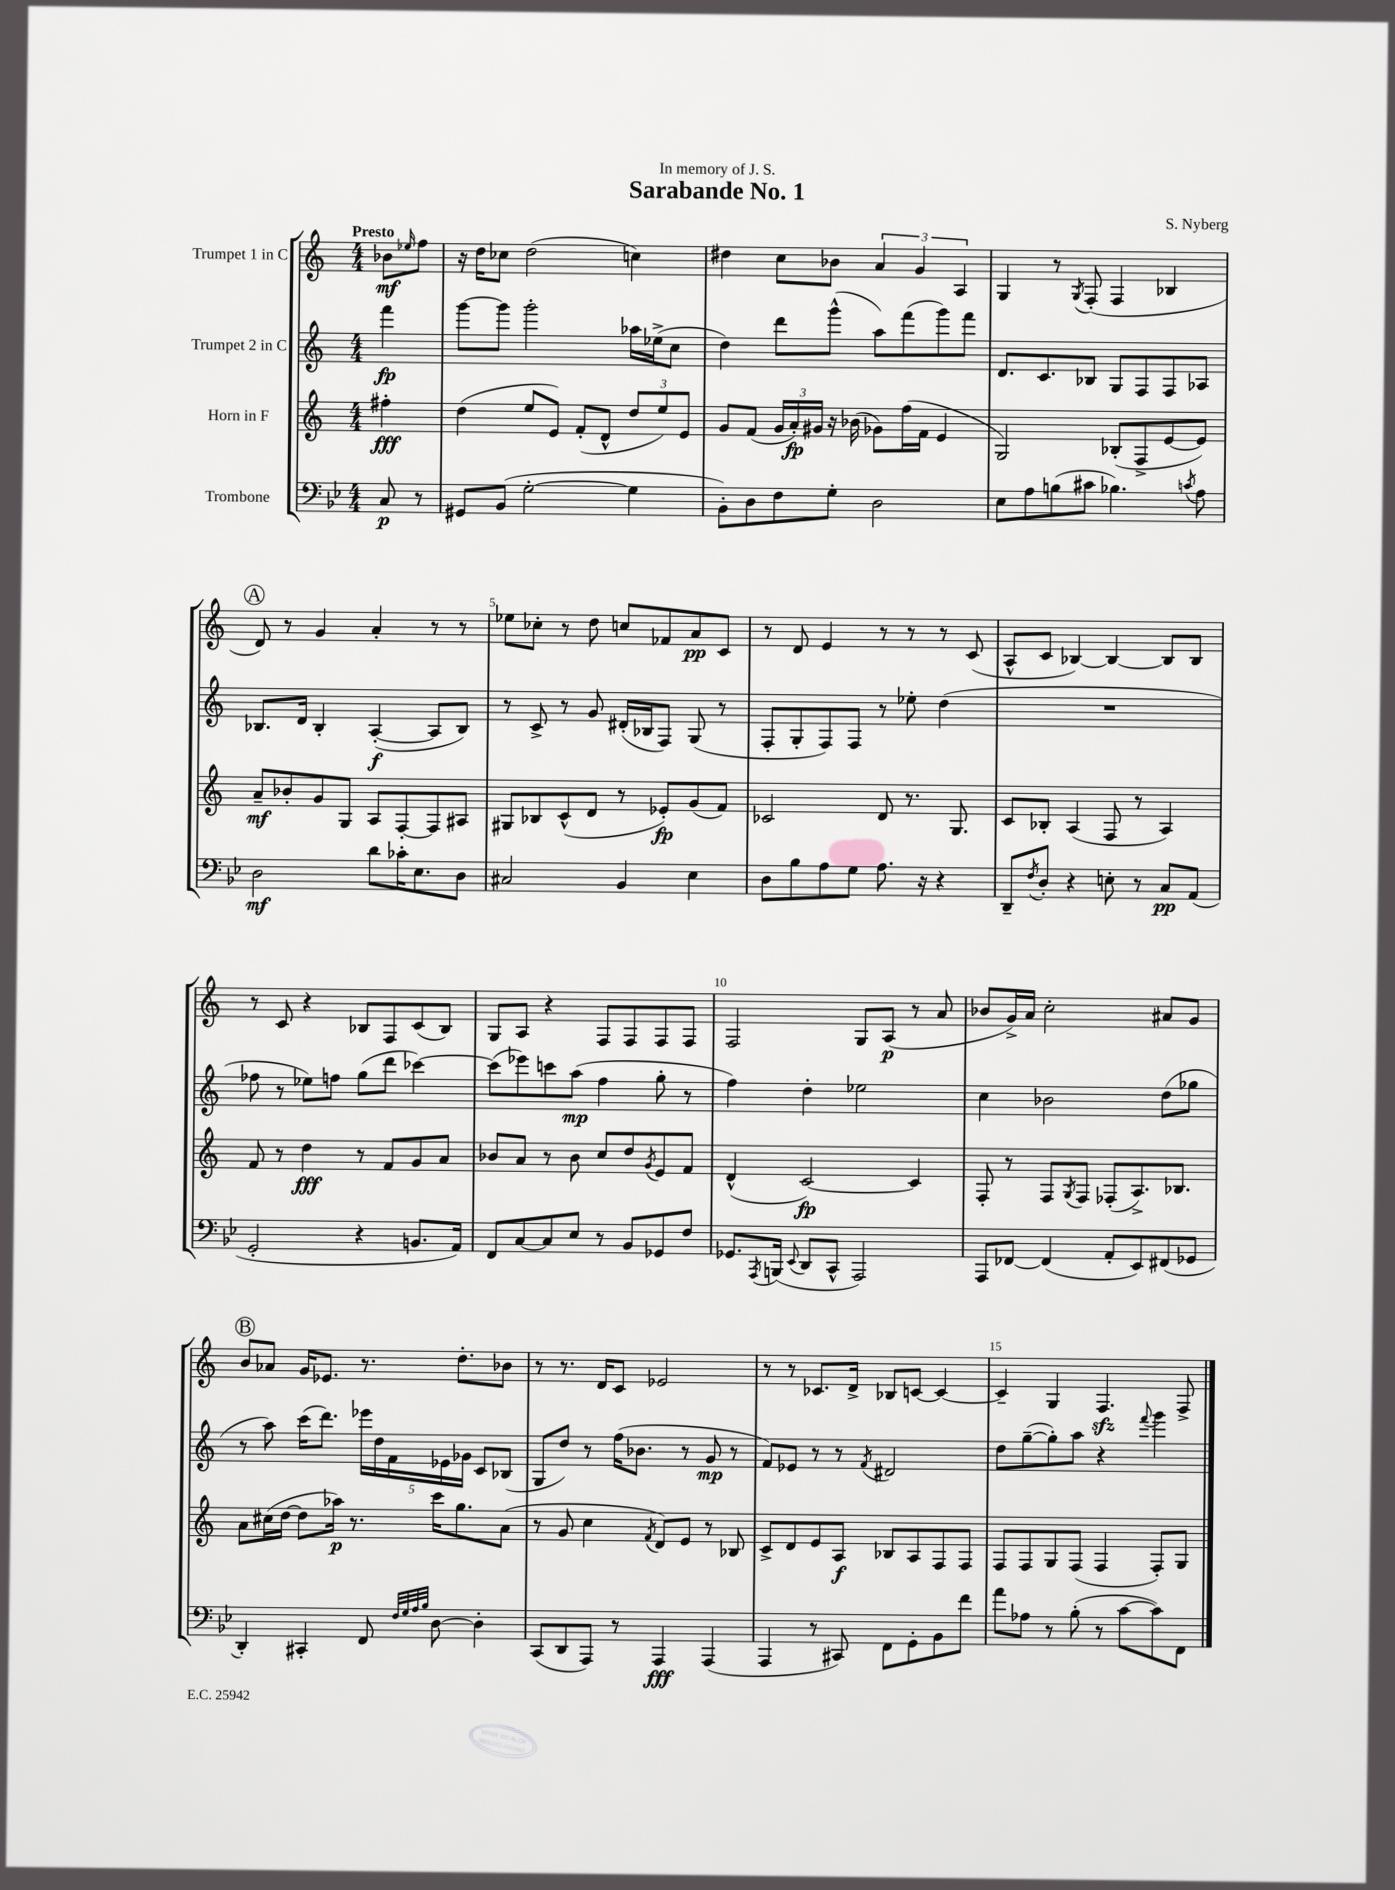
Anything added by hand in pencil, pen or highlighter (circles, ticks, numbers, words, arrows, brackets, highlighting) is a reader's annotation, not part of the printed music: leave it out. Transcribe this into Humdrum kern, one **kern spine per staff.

**kern	**kern	**kern	**kern
*staff4	*staff3	*staff2	*staff1
*clefF4	*clefG2	*clefG2	*clefG2
*k[b-e-]	*k[]	*k[]	*k[]
*M4/4	*M4/4	*M4/4	*M4/4
8C	4ff#'	4fff	8b-
.	.	.	16qqee-
8r	.	.	8ff
=	=	=	=
8GG#	(4dd	[8ggg	16r
.	.	.	16dd
(8BB-	.	8ggg]	8cc-
[2G'	8ee	2ggg'	(2dd
.	8e)	.	.
.	(8f'	.	.
.	8d^^	.	.
4G]	12dd	16aa-	4cc)
.	.	(16ee-^	.
.	12ee)	.	.
.	.	8cc	.
.	12e	.	.
=	=	=	=
8BB-')	8g	4dd)	4dd#
8D	(8f	.	.
8F	24g	8ddd	8cc
.	24a')	.	.
.	24g#	.	.
8G'	16r	(8ggg^^	8b-
.	(16b-	.	.
2D	8g-)	8aa)	6a
.	(16ff	(8fff	.
.	.	.	6g
.	16f	.	.
.	4e	8ggg)	.
.	.	.	6A
.	.	8fff	.
=	=	=	=
8E-	2G)	8.d	4G
8A	.	.	.
.	.	8.c	.
(8B	.	.	8r
.	.	.	8qG
8c#	.	8B-	(8F'
4.B-)	(8B-'	8G	4F
.	8F^	8F	.
.	[8e	8F	4B-
8qc	.	.	.
8A	8e])	8A-	.
=	=	=	=
2D	8a~	8.B-	8d)
.	8b-'	.	8r
.	.	16d	.
.	8g	4B-'	4g
.	8G	.	.
8d	8A	([4A'	4a'
16c-'	[8F'	.	.
8.E-	.	.	.
.	8F]	8A]	8r
8D	8A#	8B-)	8r
=	=	=	=
2C#	8G#	8r	8ee-
.	8B-	8c^	8cc-'
.	(8c^^	8r	8r
.	8d	8g	8dd
4BB-	8r	(16d#'	8cc
.	.	16B-	.
.	8e-')	8F)	8f-
4E-	(8g	(8G	8a
.	8f)	8r	8c
=	=	=	=
8D	2c-	8F'	8r
8B-	.	8G'	8d
8A	.	8F)	4e
8G	.	8F	.
8.A	8d	8r	8r
.	8.r	8ee-'	8r
16r	.	.	.
4r	.	(4dd	8r
.	8.G	.	.
.	.	.	(8c
=	=	=	=
8DD~	8c	1r	8A^^
8qF	.	.	.
8D'	8B-'	.	8c
4r	(4A	.	[4B-)
8E'	8F	.	4B-_
8r	8r	.	.
8C	4A)	.	8B-]
(8AA	.	.	8B-
=	=	=	=
2GG'	8f	8ff-	8r
.	8r	8r	8c
.	4dd	8ee-)	4r
.	.	8ff	.
4r	8r	(8gg	8B-
.	8f	8ddd	8F
8.BB	8g	[4ccc-)	(8c
.	8a	.	8B-)
16AA)	.	.	.
=	=	=	=
8FF	8b-	(8ccc-]	8G
[8C	8a	8eee-)	8A
8C]	8r	8ccc	4r
8E-	8b-	(8aa	.
8r	8cc	4ff	8F
8BB-	8dd	.	8F
.	8qg	.	.
8GG-	8e	8gg'	8F
8F	8f	8r	8F
=	=	=	=
8.GG-	(4d^^	4ff)	2F
8qAAA	.	.	.
(16BBB	.	.	.
8qqEE-	.	.	.
8DD	[2c)	4dd'	.
8CC^^	.	.	.
2AAA)	.	2ee-	8G
.	.	.	(8A
.	4c]	.	8r
.	.	.	8a
=	=	=	=
8AAA	8F'	4cc	8b-
[8FF-	8r	.	16g^)
.	.	.	16a
(4FF-]	8F	2b-	2cc'
.	8qG	.	.
.	8F	.	.
8AA'	(8F-'	.	.
8EE-)	8.A^)	.	.
(8FF#	.	(8dd	8a#
.	8.B-	.	.
8GG-	.	8gg-	8g
=	=	=	=
4DD')	8a	8r	8b
.	(16cc#	8aa)	8a-
.	[16dd	.	.
4CC#'	8dd]	(16ccc	16g
.	.	8.ddd)	8.e-
.	16aa-)	.	.
.	8.r	.	.
8FF	.	20eee-	8.r
.	.	20dd	.
.	.	20f	.
32qqF	.	.	.
32qqG	.	.	.
32qqA	.	.	.
32qqB-	.	.	.
[8D	16ccc	.	.
.	.	20e-	.
.	8.gg	.	8.dd'
.	.	20g-	.
4D']	.	8c	.
.	(8a	(8B-	8b-
=	=	=	=
(8CC	8r	8G	8r
8DD	8g	8dd)	8.r
8AAA)	4cc	8r	.
.	.	.	16d
8r	.	(16ff	8c
.	.	8.b-	.
.	8qf	.	.
4AAA	8d)	.	2e-
.	8e	8r	.
(4AAA	8r	8g	.
.	8B-	8r	.
=	=	=	=
4AAA	8c^	8f)	8r
.	8d	8e-	8r
8r	8e	8r	8.c-
8CC#)	8A	8r	.
.	.	.	16d^
.	.	8qf	.
8FF	8B-	2d#	8B-
8GG'	8A	.	[8c
8BB-	8F	.	4c_
8f	8F	.	.
=	=	=	=
8a	8F	8dd	4c~]
8A-	8F	([8gg~	.
8r	8G	8gg'])	4G
(8B-'	(8F	8aa	.
8r	4F	4r	4.F
[8c	.	.	.
.	.	8qqfff	.
8c])	8F')	4ggg	.
8FF	8G	.	8F^
==	==	==	==
*-	*-	*-	*-
